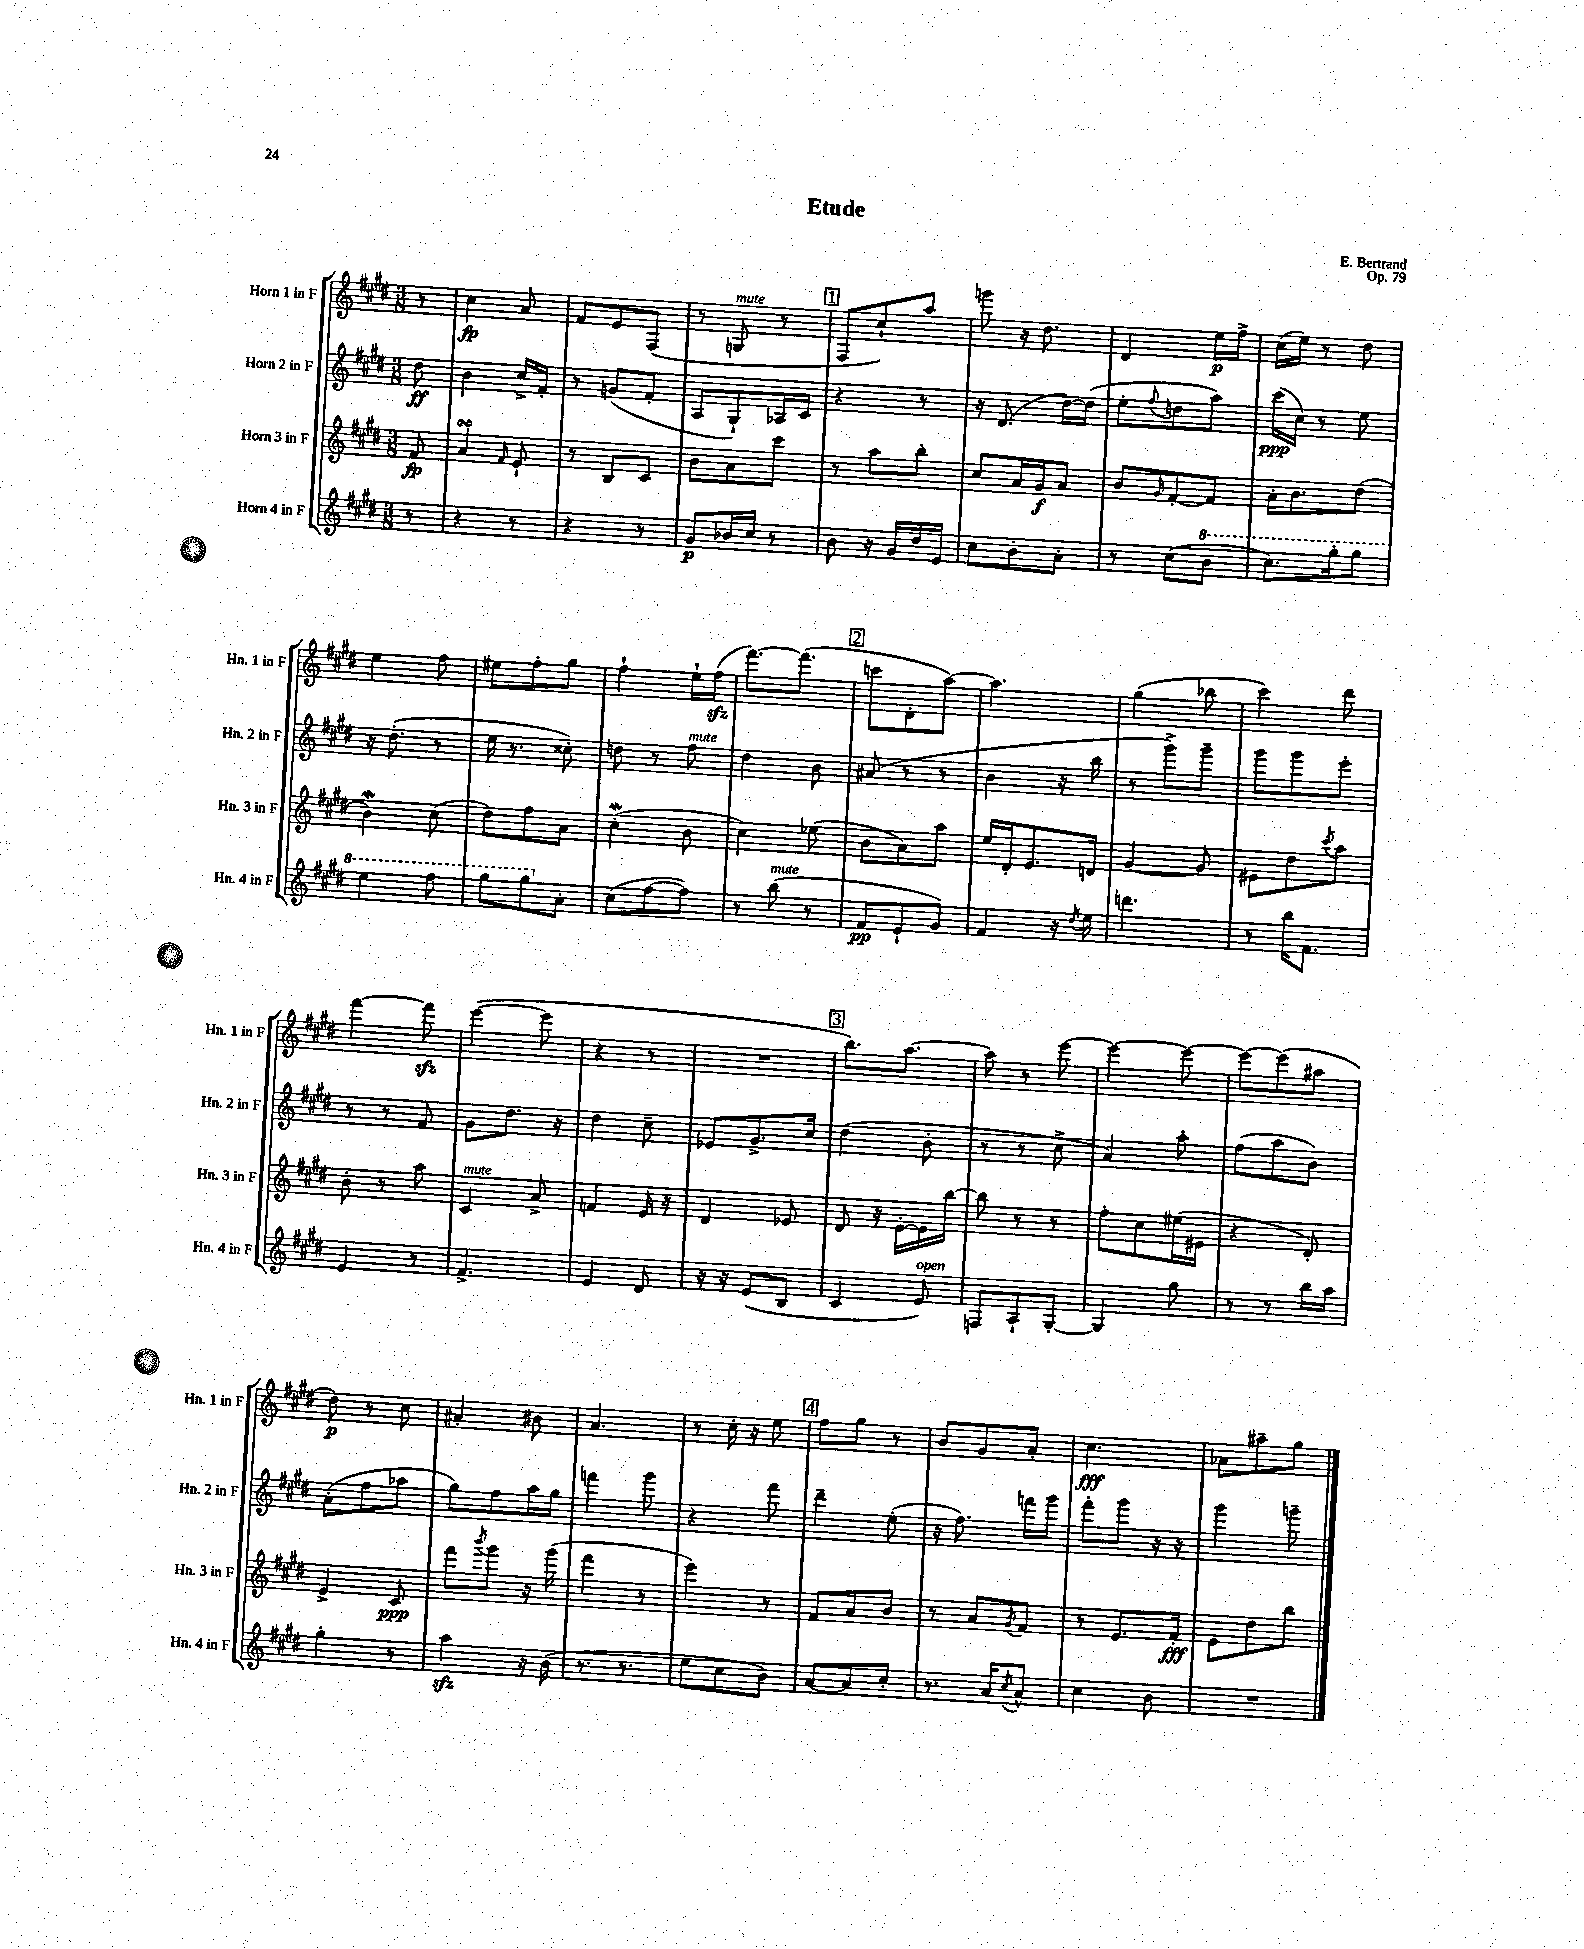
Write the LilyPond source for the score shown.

\header { title = "Etude" composer = "E. Bertrand" opus = "Op. 79" }
<<
\new StaffGroup <<
\new Staff = "s0" \with { instrumentName = "Horn 1 in F" shortInstrumentName = "Hn. 1 in F" } {
    \clef treble \key e \major \numericTimeSignature \time 3/8 \partial 8
    r8 |
    cis''4\fp a'8 |
    fis'8 e'8 fis8( |
    r8 g8^\markup { \italic "mute" } r8 |
    \mark \markup { \box "1" } fis8 cis''8-!) a''8 |
    g'''8 r16 dis''8. |
    dis'4 e''16\p fis''16-> |
    cis''16( e''16) r8 dis''8 |
    e''4 fis''8 |
    eis''8 fis''8-. gis''8 |
    fis''4-! e''16-! fis''16\sfz( |
    fis'''8.~) fis'''8.( |
    \mark \markup { \box "2" } c'''8 dis'8-. a''8~) |
    a''4. |
    gis''4( bes''8 |
    cis'''4) dis'''8 |
    fis'''4~ fis'''8\sfz |
    e'''4~( e'''8 |
    r4 r8 |
    R4. |
    \mark \markup { \box "3" } b''8.) a''8.~ |
    a''8 r8 e'''8~ |
    e'''4~ e'''8~ |
    e'''8~ e'''8( ais''8 |
    dis''8\p) r8 cis''8 |
    ais'4-. bis'8 |
    a'4. |
    r8 cis''16-. r16 e''8 |
    \mark \markup { \box "4" } fis''8 gis''8 r8 |
    b'8 gis'8 a'8-. |
    cis''4.\fff |
    aes'8 ais''8-- gis''8 \bar "|." |
}
\new Staff = "s1" \with { instrumentName = "Horn 2 in F" shortInstrumentName = "Hn. 2 in F" } {
    \clef treble \key e \major \numericTimeSignature \time 3/8 \partial 8
    dis''8\ff |
    b'4 cis''16-> fis'16-. |
    r8 g'8( fis'8-. |
    a8 gis8-!) aes16 cis'16 |
    \mark \markup { \box "1" } r4 r8 |
    r16 dis'8.( dis''16~) dis''16( |
    e''8-. \appoggiatura { fis''8 } d''8 a''8) |
    cis'''16\ppp( cis''16) r8 e''8 |
    r16 dis''8.-.( r8 |
    e''16 r8. cisis''8-.) |
    d''8 r8 fis''8^\markup { \italic "mute" } |
    dis''4 b'8 |
    \mark \markup { \box "2" } ais'8( r8 r8 |
    b'4 r16 b''16 |
    r8 gis'''8->) gis'''8-- |
    gis'''8 gis'''8 e'''8-. |
    r8 r8 fis'8 |
    gis'8 dis''8. r16 |
    dis''4 cis''8-- |
    ees'8 gis'8.-> cis''16 |
    \mark \markup { \box "3" } dis''4( b'8-. |
    r8 r8 cis''8-> |
    a'4) a''8-. |
    fis''8( a''8 b'8) |
    a'8-.( fis''8 aes''8 |
    gis''8) fis''8 a''16 gis''16 |
    f'''4 gis'''8 |
    r4 fis'''8 |
    \mark \markup { \box "4" } dis'''4-- e''8-.( |
    r16 fis''8.) f'''16 gis'''16 |
    fis'''8-. gis'''8 r16 r16 |
    gis'''4 g'''8-- \bar "|." |
}
\new Staff = "s2" \with { instrumentName = "Horn 3 in F" shortInstrumentName = "Hn. 3 in F" } {
    \clef treble \key e \major \numericTimeSignature \time 3/8 \partial 8
    fis'8\fp |
    a'4\turn \grace { fis'16 } e'8-! |
    r8 b8 cis'8 |
    b'8 a'8 cis'''8 |
    \mark \markup { \box "1" } r8 a''8 b''8-. |
    cis''8 a'16 gis'16\f a'8 |
    b'8 \grace { gis'16 } fis'8~-. fis'8 |
    a'16-. b'8. dis''8( |
    b'4\mordent) cis''8( |
    dis''8) fis''8 a'8 |
    cis''4-.\mordent( b'8 |
    cis''4) ees''8( |
    \mark \markup { \box "2" } b'8 a'8) a''8 |
    e''16 dis'16-. e'8. d'16 |
    gis'4~ gis'8 |
    eis'8 dis''8 \acciaccatura { cis'''8 } a''8 |
    b'8-. r8 a''8 |
    cis'4^\markup { \italic "mute" } a'8-> |
    f'4 e'16 r16 |
    dis'4 ees'8 |
    \mark \markup { \box "3" } dis'8 r16 e'16~-. e'16 b''16~ |
    b''8 r8 r8 |
    fis''8-. cis''8 eis''16( eis'16 |
    r4 dis'8-.) |
    e'4-> cis'8\ppp |
    fis'''8 \acciaccatura { b'''8 } gis'''8 r16 gis'''16( |
    fis'''4 r8 |
    e'''4) r8 |
    \mark \markup { \box "4" } fis'8 a'8 b'8 |
    r8 a'8 \acciaccatura { gis'8 } fis'8 |
    r8 e'8. fis'16-.\fff |
    e'8 dis''8 b''8 \bar "|." |
}
\new Staff = "s3" \with { instrumentName = "Horn 4 in F" shortInstrumentName = "Hn. 4 in F" } {
    \clef treble \key e \major \numericTimeSignature \time 3/8 \partial 8
    r8 |
    r4 r8 |
    r4 r8 |
    gis'8\p bes'16 cis''16 r8 |
    \mark \markup { \box "1" } b'8 r16 gis'16 dis''16 e'16 |
    cis''8 b'8-. a'8-. |
    r8 cis''8( \ottava #1 b''8 |
    cis'''8.) gis'''16-. gis'''8 |
    e'''4 fis'''8 |
    gis'''8 gis'''8 \ottava #0 a'8-. |
    cis''8( fis''8~ fis''8) |
    r8 b''8^\markup { \italic "mute" }( r8 |
    \mark \markup { \box "2" } fis'8\pp e'8-! gis'8) |
    fis'4 r16 \acciaccatura { dis''8 } e''16 |
    d'''4. |
    r8 b''16 fis'8. |
    e'4 r8 |
    fis'4.-> |
    e'4 dis'8 |
    r16 r16 e'8( b8 |
    \mark \markup { \box "3" } cis'4 e'8^\markup { \italic "open" }) |
    f8 a8-! gis8~-. |
    gis4 gis''8 |
    r8 r8 b''16 a''16 |
    gis''4-. r8 |
    a''4\sfz r16 b'16( |
    r8. r8. |
    e''8 cis''8 b'8) |
    \mark \markup { \box "4" } a'8~ a'8 cis''8-. |
    r8. a'16 \acciaccatura { cis''8 } a'8-^ |
    cis''4 b'8 |
    R4. \bar "|." |
}
>>
>>
\layout { \context { \Score \remove "Bar_number_engraver" } }
